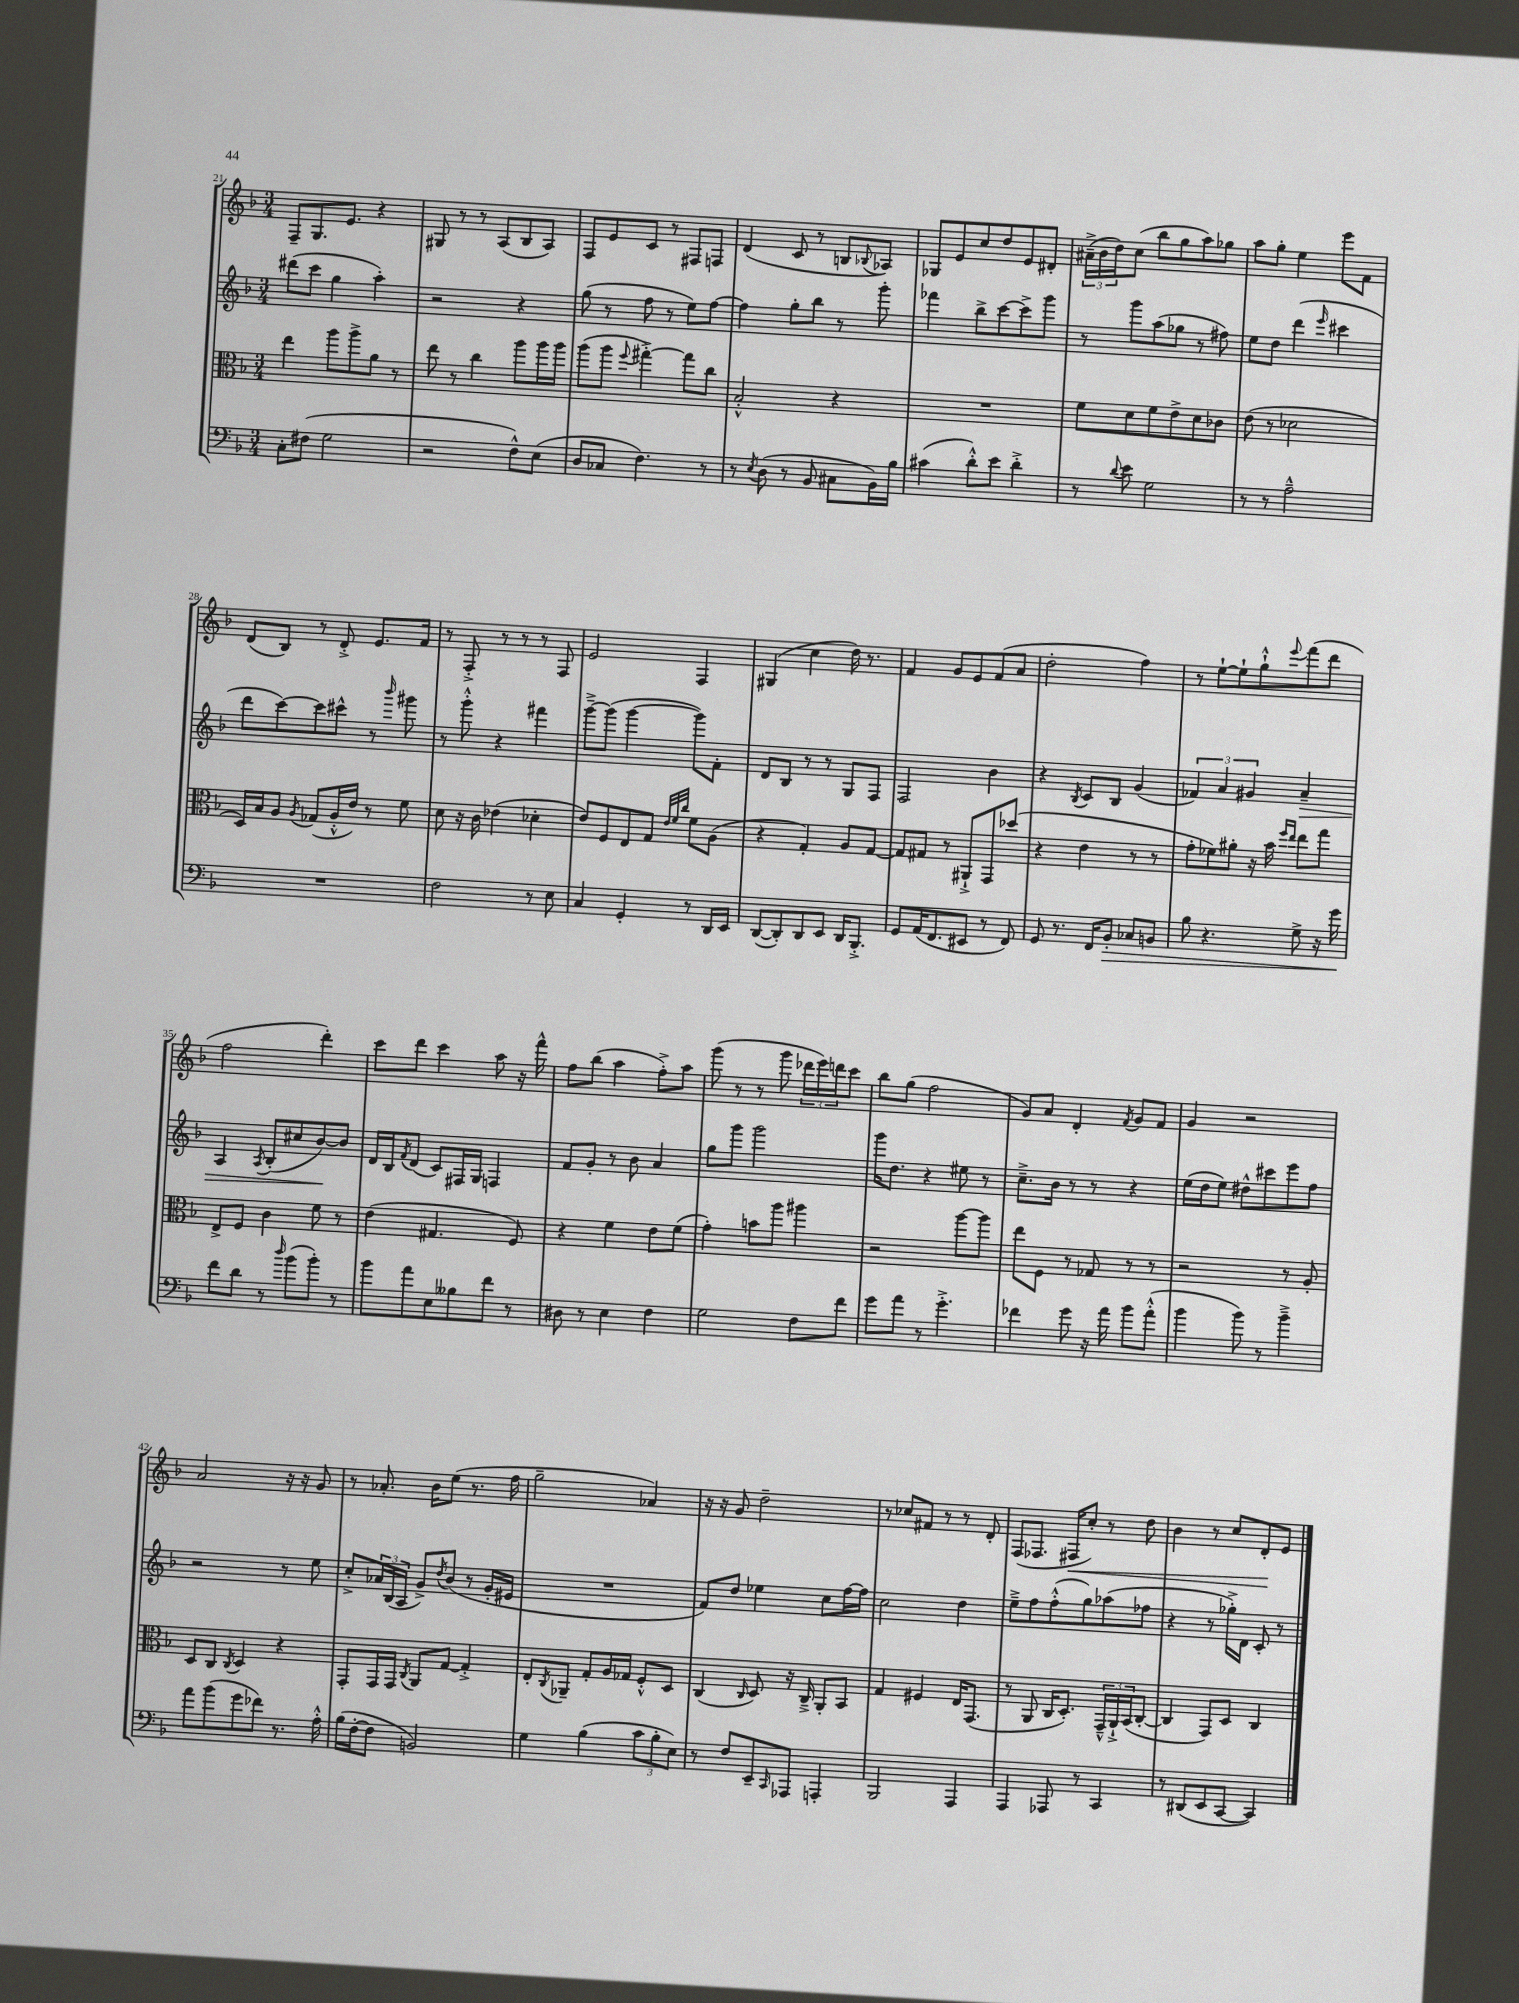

**kern	**dynam	**kern	**kern	**dynam	**kern	**dynam
*part4	*part4	*part3	*part2	*part2	*part1	*part1
*staff4	*staff4	*staff3	*staff2	*staff2	*staff1	*staff1
*clefF4	*	*clefC3	*clefG2	*	*clefG2	*
*k[b-]	*	*k[b-]	*k[b-]	*	*k[b-]	*
*M3/4	*	*M3/4	*M3/4	*	*M3/4	*
=21	=21	=21	=21	=21	=21	=21
8C'\L	.	4ee\	(8ddd#X\L	.	8F~/L	.
(8F#X\J	.	.	8ccc\J	.	8.G/	.
2G\	.	8aa\L	4gg\	.	.	.
.	.	.	.	.	8.e/J	.
.	.	8aa^\	.	.	.	.
.	.	8a\J	4aa'\)	.	4r	.
.	.	8r	.	.	.	.
=22	=22	=22	=22	=22	=22	=22
2r	.	8ee\	2r	.	8G#X/	.
.	.	8r	.	.	8r	.
.	.	4cc\	.	.	8r	.
.	.	.	.	.	(8A/L	.
8F^^\L)	.	8aa\L	4r	.	8B-/	.
(8E\J	.	16aa\L	.	.	8A/J)	.
.	.	16aa\JJ	.	.	.	.
=23	=23	=23	=23	=23	=23	=23
8D/L	.	(8aa\L	(8gg\	.	8F/L	.
8C-X/J	.	8aa\J	8r	.	8e/	.
.	.	8qqff/	.	.	.	.
4.F\)	.	[4gg#X'^\)	8ff\	.	8c/J	.
.	.	.	8r	.	8r	.
.	.	8gg#\L]	8ee\L)	.	8F#X/L	.
8r	.	8cc\J	[8ff\J	.	8Fn/J	.
=24	=24	=24	=24	=24	=24	=24
8r	.	2B-'^^/	4ff\]	.	(4d/	.
8qE/	.	.	.	.	.	.
(8D\	.	.	.	.	.	.
8r	.	.	8gg'\L	.	8c/	.
8BB-/	.	.	8bb-\J	.	8r	.
8C#X\L	.	4r	8r	.	8Bn/L	.
.	.	.	.	.	8qqB-X/	.
16BB-\L)	.	.	8ggg'\	.	8A-X/J)	.
16B-\JJ	.	.	.	.	.	.
=25	=25	=25	=25	=25	=25	=25
(4c#X\	.	2.r	4fff-X\	.	8G-X/L	.
.	.	.	.	.	8e/	.
8d'^^\L)	.	.	8bb-^\L	.	8cc/	.
8e\J	.	.	[8ccc\	.	8dd/	.
4d'^\	.	.	8ccc^\]	.	8e/	.
.	.	.	8ggg\J	.	8d#X'/J	.
=26	=26	=26	=26	=26	=26	=26
8r	.	8f\L	8r	.	(24a#X~^\LL	.
.	.	.	.	.	24b-\	.
.	.	.	.	.	24dd\J)	.
8qqd/	.	.	.	.	.	.
8e\	.	8d\	8ggg\L	.	(8cc\J	.
2G\	.	8f\	(8aa\	.	8bb-\L	.
.	.	8e^\	8gg-X\J	.	8gg\	.
.	.	8d\	8r	.	8aa\)	.
.	.	8c-X\J	8ff#X\)	.	8gg-X\J	.
=27	=27	=27	=27	=27	=27	=27
8r	.	(8e\	8ee\L	.	8aa\L	.
8r	.	8r	8dd\J	.	8gg'\J	.
2A~^^\	.	2d-X\	(4ddd\	.	4ee\	.
.	.	.	16qqeee/	.	.	.
.	.	.	4ccc#X\	.	8eee\L	.
.	.	.	.	.	8f\J	.
!!LO:LB:g=z
=28	=28	=28	=28	=28	=28	=28
2.r	.	16D/LL)	8ddd\L	.	(8d/L	.
.	.	16B-/J	.	.	.	.
.	.	8A/J	[8ccc\)	.	8B-/J)	.
.	.	8qA/	.	.	.	.
.	.	(8G-X/L	8ccc\]	.	8r	.
.	.	16A'^^/L	8ccc#X^^\J	.	8d'^/	.
.	.	16e/JJ)	.	.	.	.
.	.	8r	8r	.	8.e/L	.
.	.	.	16qqbbb-/	.	.	.
.	.	8f\	8ggg#X\	.	.	.
.	.	.	.	.	16f/Jk	.
=29	=29	=29	=29	=29	=29	=29
2F\	.	8d\	8r	.	8r	.
.	.	16r	8ggg'^^\	.	8F'^/	.
.	.	16c\	.	.	.	.
.	.	(4e-X\	4r	.	8r	.
.	.	.	.	.	8r	.
8r	.	4d-X'\	4fff#X\	.	8r	.
8E\	.	.	.	.	8F/	.
=30	=30	=30	=30	=30	=30	=30
4C/	.	8e/L)	[8ggg~^\L	.	2e/	.
.	.	8F/	(8ggg\J]	.	.	.
4GG'/	.	8E/	[4ggg\	.	.	.
.	.	8G/J	.	.	.	.
.	.	32qqe/LLL	.	.	.	.
.	.	32qqf/	.	.	.	.
.	.	32qqcc/JJJ	.	.	.	.
8r	.	8f\L	8ggg\L])	.	4F/	.
16DD/LL	.	(8A\J	8f'\J	.	.	.
16EE/JJ	.	.	.	.	.	.
=31	=31	=31	=31	=31	=31	=31
([8DD/L	.	4r	8d/L	.	(4G#X/	.
8DD'/])	.	.	8B-/J	.	.	.
8DD/	.	4G'/)	8r	.	4cc\	.
8EE/J	.	.	8r	.	.	.
16DD/KL	.	8A/L	8G/L	.	16dd\)	.
8.BBB-'^/J	.	.	.	.	8.r	.
.	.	[8G/J	8F/J	.	.	.
=32	=32	=32	=32	=32	=32	=32
8GG/L	.	8G/L]	2F/	.	4f/	.
(16AA/K	.	8G#X/J	.	.	.	.
8.FF/	.	.	.	.	.	.
.	.	8r	.	.	8g/L	.
8EE#X/J	.	8AA#X`^/L	.	.	8e/	.
8r	.	8GG/	4b-\	.	(8f/	.
8FF/)	.	(8dd-X/J	.	.	8a/J	.
=33	=33	=33	=33	=33	=33	=33
8GG/	.	4r	4r	.	2dd'\	.
8.r	.	.	.	.	.	.
.	.	.	8qB-/	.	.	.
.	.	4e\	8c/L	.	.	.
16FF/KL	.	.	.	.	.	.
!	!LO:HP:b	!	!	!	!	!
8BB-'/J	>	.	8B-/J	.	.	.
8C-X/L	.	8r	(4g/	.	4ff\)	.
8BBn/J	.	8r	.	.	.	.
=34	=34	=34	=34	=34	=34	=34
8B-\	.	8g'\L	6f-X/)	.	8r	.
4.r	.	8f-X\)	.	.	[8ee`\L	.
.	.	.	6a/	.	.	.
.	.	8a#X'\J	.	.	8ee`\]	.
.	.	.	6g#X/	.	.	.
.	.	16r	.	.	8gg`^^\	.
.	.	16b-\	.	.	.	.
.	.	16qqff/LL	.	.	.	.
.	.	16qqee/JJ	.	.	8qqeee/	.
!	!	!	!	!LO:HP:b	!	!
8G^\	.	8ee\L	4a~/	>	(8fff\	.
16r	.	8gg\J	.	.	8ddd\J	.
16g\	.	.	.	.	.	.
.	]	.	.	.	.	.
!!LO:LB:g=z
=35	=35	=35	=35	=35	=35	=35
8f\L	.	8E^/L	4A/	.	2ff\	.
8d\J	.	8F/J	.	.	.	.
.	.	.	8qA/	.	.	.
8r	.	4c\	(8B-'/L	.	.	.
16qqdd/	.	.	.	.	.	.
(8b-\L	.	.	8cc#X/	.	.	.
8b-'\J)	.	8f\	[8b-/)	.	4ddd'\)	.
8r	.	8r	8b-/J]	]	.	.
=36	=36	=36	=36	=36	=36	=36
8b-\L	.	(4e\	16d/LL	.	8ccc\L	.
.	.	.	16B-/J	.	.	.
.	.	.	8qf/	.	.	.
8a\	.	.	(8d/J	.	8ddd\J	.
8E\	.	4.G#X/	8c/L)	.	4ccc\	.
8B--X\	.	.	16F#X/L	.	.	.
.	.	.	16G/JJ	.	.	.
8f\J	.	.	4Fn/	.	8aa\	.
8r	.	8F/)	.	.	16r	.
.	.	.	.	.	16fff^^\	.
=37	=37	=37	=37	=37	=37	=37
8D#X\	.	4r	8f/L	.	8ff\L	.
8r	.	.	8g'/J	.	(8bb-\J	.
4E\	.	4f\	8r	.	4aa\	.
.	.	.	8b-\	.	.	.
4F\	.	8e\L	4a/	.	8ff'^\L)	.
.	.	(8f\J	.	.	8aa\J	.
=38	=38	=38	=38	=38	=38	=38
2G\	.	4g'\)	8gg\L	.	(8ggg\	.
.	.	.	8ggg\J	.	8r	.
.	.	8bn\L	2ggg\	.	8r	.
.	.	8aa\J	.	.	8ggg\	.
8F\L	.	4aa#X\	.	.	24ddd-X\LL	.
.	.	.	.	.	24eee\)	.
.	.	.	.	.	24dddn\J	.
8f\J	.	.	.	.	8ccc\J	.
=39	=39	=39	=39	=39	=39	=39
8g\L	.	2r	16ggg\KL	.	8bb-\L	.
.	.	.	8.dd\J	.	.	.
8a\J	.	.	.	.	(8gg\J	.
8r	.	.	4r	.	2ff\	.
4.g'^\	.	.	.	.	.	.
.	.	[8aa\L	8ee#X\	.	.	.
.	.	8aa\J]	8r	.	.	.
=40	=40	=40	=40	=40	=40	=40
4f-X\	.	8ee\L	8.cc~^\L	.	8g/L)	.
.	.	8F\J	.	.	8a/J	.
.	.	.	16b-\Jk	.	.	.
8g\	.	8r	8r	.	4d'/	.
16r	.	8G-X/	8r	.	.	.
16a\	.	.	.	.	.	.
.	.	.	.	.	8qf/	.
8b-\L	.	8r	4r	.	8g/L	.
(8a'^^\J	.	8r	.	.	8f/J	.
=41	=41	=41	=41	=41	=41	=41
4b-\	.	2r	(16ee\LL	.	4g/	.
.	.	.	16dd\J	.	.	.
.	.	.	8ee\J)	.	.	.
8b-\)	.	.	8dd#X^^\L	.	2r	.
8r	.	.	8ccc#X\	.	.	.
4b-~^\	.	8r	8eee\	.	.	.
.	.	8A'/	8ff\J	.	.	.
!!LO:LB:g=z
=42	=42	=42	=42	=42	=42	=42
8a\L	.	8D/L	2r	.	2a/	.
(8b-\	.	8C/J	.	.	.	.
.	.	8qC/	.	.	.	.
8g\	.	4D/	.	.	.	.
8f-X\J)	.	.	.	.	.	.
8.r	.	4r	8r	.	16r	.
.	.	.	.	.	16r	.
.	.	.	8ee\	.	8g/	.
16A'^^\	.	.	.	.	.	.
=43	=43	=43	=43	=43	=43	=43
(16B-\LL	.	8GG'/L	8cc'^/L	.	8r	.
[16F'\J	.	.	.	.	.	.
8F\J]	.	16GG/L	24a-X/L	.	8.a-X'/	.
.	.	.	(24B-/	.	.	.
.	.	16GG/JJ	.	.	.	.
.	.	.	24A/JJ	.	.	.
.	.	8qC/	.	.	.	.
2BBn/)	.	8AA/L	8g^/L)	.	.	.
.	.	.	.	.	16b-\KL	.
.	.	.	8qdd/	.	.	.
.	.	[8G/J	(8b-/J	.	(8ee\J	.
.	.	4G'^/]	8r	.	8.r	.
.	.	.	16g'/LL	.	.	.
.	.	.	16e#X/JJ	.	16ff\	.
=44	=44	=44	=44	=44	=44	=44
4G\	.	8E'/L	2.r	.	2gg~\	.
.	.	8qC/	.	.	.	.
.	.	8AA-X~/J	.	.	.	.
(4B-\	.	8G'/L	.	.	.	.
.	.	16A/L	.	.	.	.
.	.	16G-X/JJ	.	.	.	.
12c\L	.	8F'^^/L	.	.	4a-X/)	.
12B-'\	.	.	.	.	.	.
.	.	8D/J	.	.	.	.
12E\J)	.	.	.	.	.	.
=45	=45	=45	=45	=45	=45	=45
8r	.	(4C/	8f/L)	.	16r	.
.	.	.	.	.	16r	.
8F/L	.	.	8dd/J	.	8g/	.
.	.	16qqC/	.	.	.	.
8EE~/	.	8D/)	4ee-X\	.	2dd~\	.
16qqCC/	.	.	.	.	.	.
8AAA-X/J	.	16r	.	.	.	.
.	.	16C~^/	.	.	.	.
4AAAn'/	.	8AA'/L	8cc\L	.	.	.
.	.	8BB-/J	[16ff\L	.	.	.
.	.	.	16ff\JJ]	.	.	.
=46	=46	=46	=46	=46	=46	=46
2BBB-/	.	4G/	2cc\	.	8r	.
.	.	.	.	.	8cc-X/L	.
.	.	4F#X/	.	.	8f#X/J	.
.	.	.	.	.	8r	.
4AAA/	.	16E/KL	4dd\	.	8r	.
.	.	(8.GG/J	.	.	.	.
.	.	.	.	.	8d'/	.
=47	=47	=47	=47	=47	=47	=47
4AAA/	.	8r	8ee~^\L	.	(8F/L	.
.	.	8AA/	8ff\	.	8.F-X/J	.
8AAA-X/	.	16C/KL	(8ff'^^\	.	.	.
!	!	!	!	!	!	!LO:HP:b
.	.	8.D'/J)	.	.	16F#X/KL	<
8r	.	.	8gg\)	.	8cc'/J)	.
4CC/	.	24GG~^^/LL	(8aa-X\	.	8r	.
.	.	24AA`^/	.	.	.	.
.	.	(24BB-/J	.	.	.	.
.	.	[8C'/J	8ff-X\J	.	8dd\	.
=48	=48	=48	=48	=48	=48	=48
8r	.	4C/]	4r	.	4b-\	.
(8DD#X/L	.	.	.	.	.	.
8EE/	.	8GG/L)	8r	.	8r	.
[8CC/J	.	8D/J	16gg-X'^\LL)	.	8cc/L	.
.	.	.	16d\JJ	.	.	.
4CC/])	.	4C/	8c'/	.	8d'/	.
.	.	.	8r	.	8e/J	[
==	==	==	==	==	==	==
*-	*-	*-	*-	*-	*-	*-
